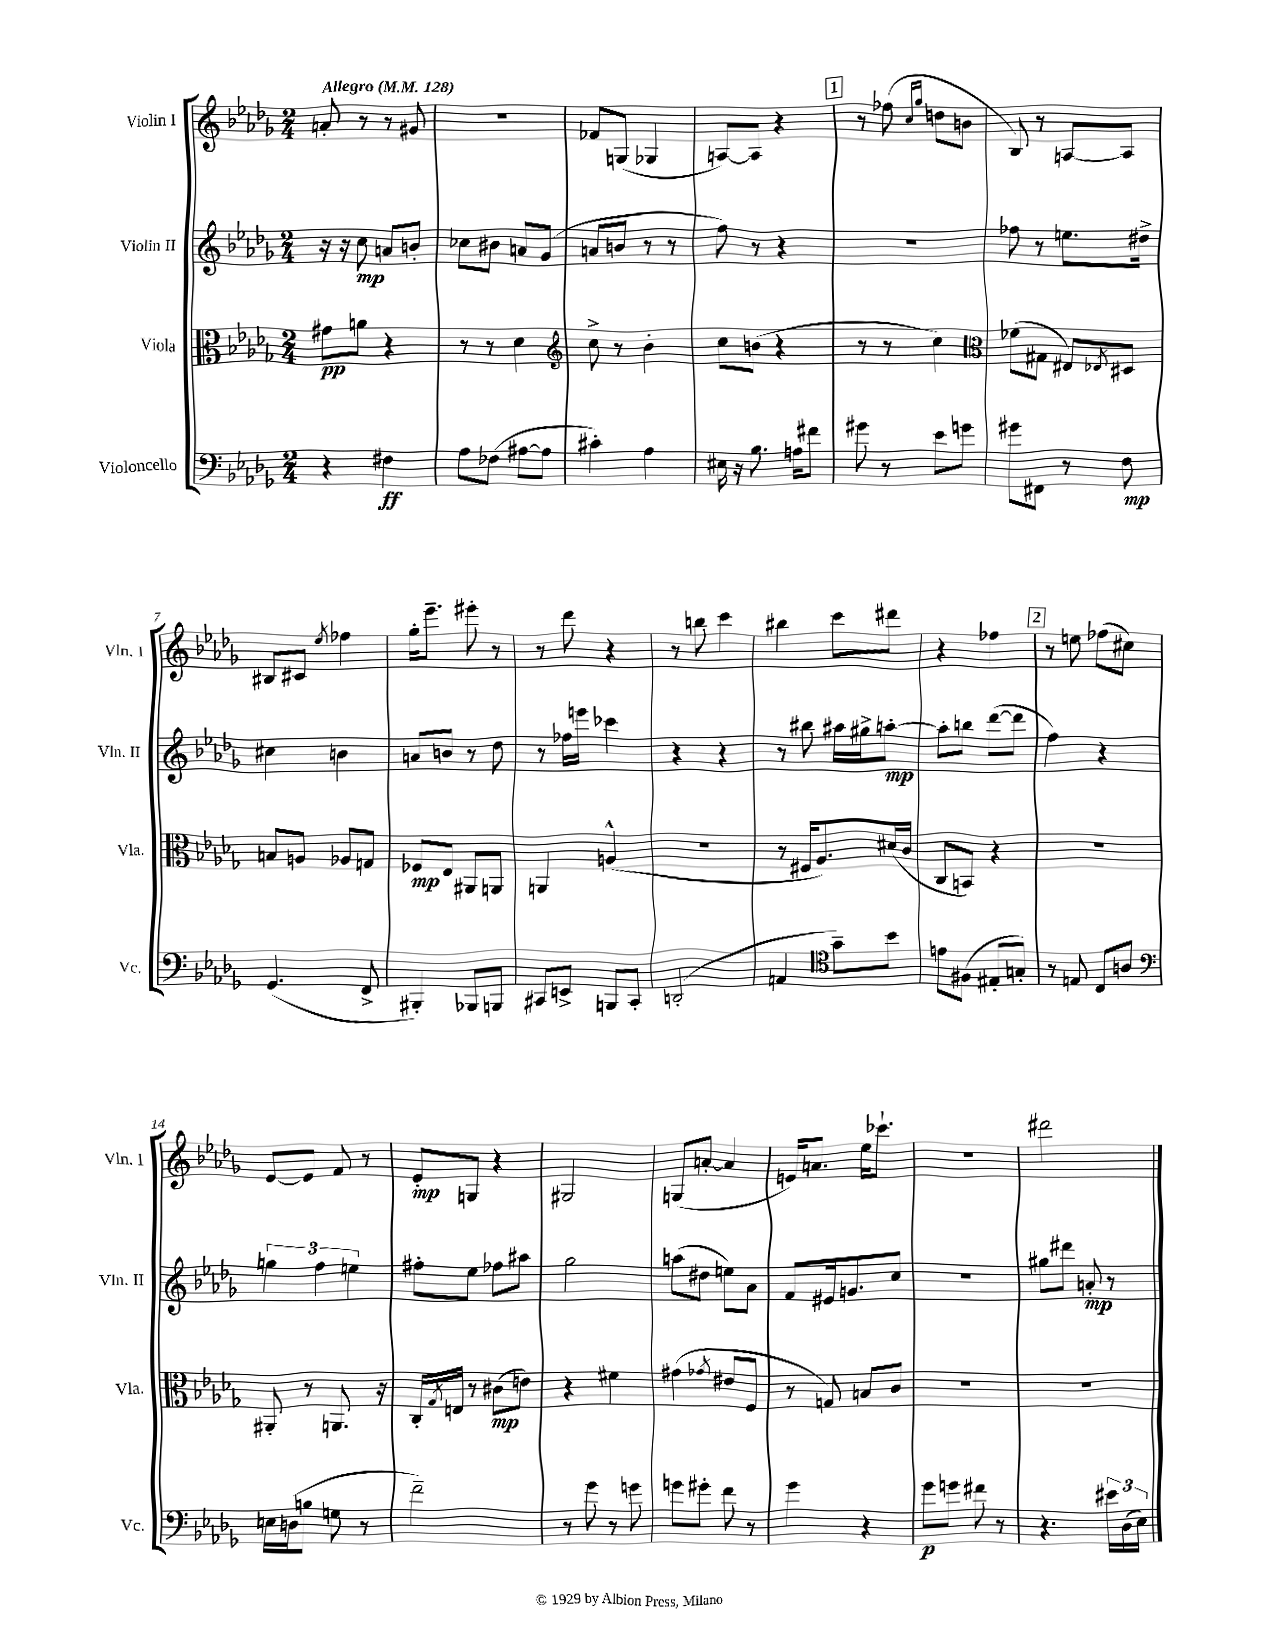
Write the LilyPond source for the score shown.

<<
\new StaffGroup <<
\new Staff = "s0" \with { instrumentName = "Violin I" shortInstrumentName = "Vln. I" } {
    \clef treble \key des \major \numericTimeSignature \time 2/4 \tempo "Allegro" 4 = 128
    a'8-. r8 r8 gis'8 |
    r2 |
    fes'8 g8( ges4 |
    a8~) a8 r4 |
    \mark \markup { \box "1" } r8 fes''8( \grace { c''16 ges''16 } d''8 b'8 |
    bes8) r8 a8~ a8 |
    bis8 cis'8 \acciaccatura { ees''8 } fes''4 |
    ges''16-. ees'''8.-- eis'''8-. r8 |
    r8 des'''8 r4 |
    r8 b''8 c'''4 |
    bis''4 c'''8 dis'''8 |
    r4 fes''4 |
    \mark \markup { \box "2" } r8 e''8 fes''8( cis''8) |
    ees'8~ ees'8 f'8 r8 |
    ees'8-.\mp g8 r4 |
    gis2 |
    g8( a'8~-. a'4 |
    e'16) a'8. ees''16 ces'''8.-! |
    r2 |
    dis'''2 \bar "|." |
}
\new Staff = "s1" \with { instrumentName = "Violin II" shortInstrumentName = "Vln. II" } {
    \clef treble \key des \major \numericTimeSignature \time 2/4
    r16 r16 c''8\mp a'8 b'8-. |
    ces''8 bis'8 a'8 ges'8( |
    a'8 b'8 r8 r8 |
    f''8) r8 r4 |
    \mark \markup { \box "1" } r2 |
    fes''8 r8 e''8. dis''16-> |
    cis''4 b'4 |
    a'8 b'8 r8 des''8 |
    r8 fes''16 e'''16 ces'''4 |
    r4 r4 |
    r8 bis''8 ais''16 gis''16-> a''8~-.\mp |
    a''8-. b''8 des'''8~( des'''8 |
    \mark \markup { \box "2" } f''4) r4 |
    \tuplet 3/2 { g''4 f''4 e''4 } |
    fis''8-. ees''8 fes''8 ais''8 |
    ges''2 |
    a''8( dis''8 e''8) aes'8 |
    f'8 eis'16 g'8. c''8 |
    R2 |
    gis''8 dis'''8 a'8-.\mp r8 \bar "|." |
}
\new Staff = "s2" \with { instrumentName = "Viola" shortInstrumentName = "Vla." } {
    \clef alto \key des \major \numericTimeSignature \time 2/4
    gis'8\pp a'8 r4 |
    r8 r8 des'4 |
    \clef treble c''8-> r8 bes'4-. |
    c''8 b'8( r4 |
    \mark \markup { \box "1" } r8 r8 c''4) |
    \clef alto fes'8( gis8 eis8) \acciaccatura { ees8 } dis8 |
    b8 a8 aes8 g8 |
    fes8\mp ees8 ais,8 a,8 |
    a,4 a4-^( |
    r2 |
    r8 fis16 aes8.) dis'16( c'16 |
    c8 b,8) r4 |
    \mark \markup { \box "2" } R2 |
    ais,8-. r8 a,8. r16 |
    c16-. \acciaccatura { ges8 } e16 r8 cis'8\mp( e'8) |
    r4 fis'4 |
    gis'4( \acciaccatura { ges'8 } eis'8 f8 |
    r8 g8) b8 c'8 |
    R2 |
    R2 \bar "|." |
}
\new Staff = "s3" \with { instrumentName = "Violoncello" shortInstrumentName = "Vc." } {
    \clef bass \key des \major \numericTimeSignature \time 2/4
    r4 fis4\ff |
    aes8 fes8( ais8~ ais8 |
    cis'4-.) aes4 |
    eis16 r16 bes8. a16 fis'8 |
    \mark \markup { \box "1" } gis'8 r8 ees'8 g'8 |
    gis'8 fis,8 r8 f8\mp |
    ges,4.( f,8-> |
    bis,,4-.) bes,,8 b,,8 |
    cis,8 e,8-> b,,8 cis,8-. |
    d,2-.( |
    a,4 \clef tenor ges'8--) bes'8 |
    e'8 fis8( eis8-. g8-.) |
    \mark \markup { \box "2" } r8 e8 c8 a8 |
    \clef bass e16 d16( b8 g8 r8 |
    f'2--) |
    r8 ges'8 r8 g'8 |
    g'8 gis'8-. f'8 r8 |
    ges'4 r4 |
    ges'8\p g'8 fis'8 r8 |
    r4. \tuplet 3/2 { eis'16 des16( ees16) } \bar "|." |
}
>>
>>
